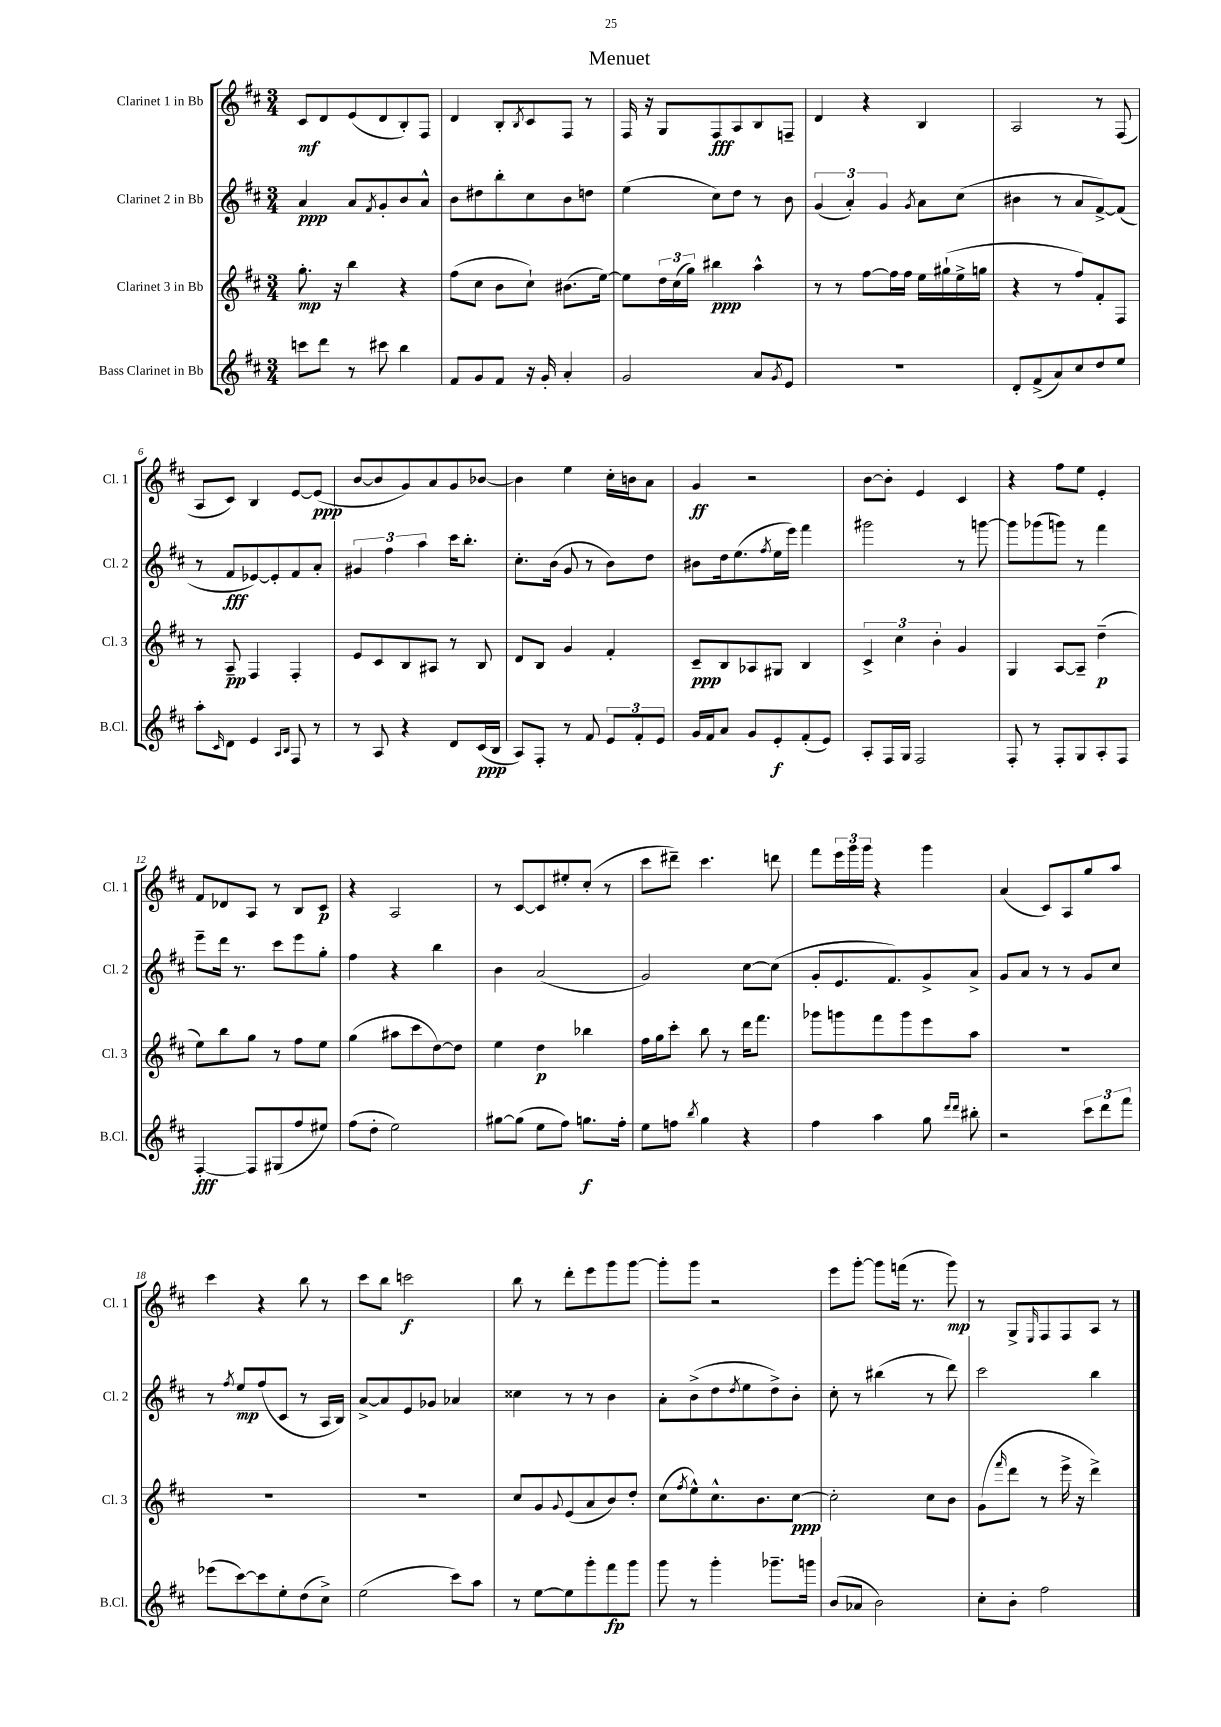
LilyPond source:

\header { title = "Menuet" }
<<
\new StaffGroup <<
\new Staff = "s0" \with { instrumentName = "Clarinet 1 in Bb" shortInstrumentName = "Cl. 1" } {
    \clef treble \key d \major \numericTimeSignature \time 3/4
    cis'8\mf d'8 e'8( d'8 b8-.) fis8 |
    d'4 b8-. \acciaccatura { b8 } cis'8 fis8 r8 |
    fis16 r16 g8 fis8\fff a8 b8 f8-- |
    d'4 r4 b4 |
    a2 r8 fis8( |
    a8 cis'8) b4 e'8~ e'8\ppp( |
    b'8~ b'8 g'8) a'8 g'8 bes'8~ |
    bes'4 e''4 cis''16-. b'16 a'8 |
    g'4\ff r2 |
    b'8~ b'8-. e'4 cis'4 |
    r4 fis''8 e''8 e'4-. |
    fis'8 des'8 a8 r8 b8 cis'8\p |
    r4 a2 |
    r8 cis'8~ cis'8 eis''8-. cis''8-.( r8 |
    cis'''8 dis'''8--) cis'''4. d'''8 |
    fis'''8 \tuplet 3/2 { e'''16 g'''16 g'''16 } r4 g'''4 |
    a'4( cis'8) a8 g''8 a''8 |
    cis'''4 r4 b''8 r8 |
    cis'''8 b''8 c'''2\f |
    b''8 r8 d'''8-. e'''8 g'''8 g'''8~ |
    g'''8-. g'''8 r2 |
    e'''8 g'''8~-. g'''8 f'''16( r8. g'''8\mp) |
    r8 g8-> \grace { e16 } fis8 fis8 a8 r8 \bar "|." |
}
\new Staff = "s1" \with { instrumentName = "Clarinet 2 in Bb" shortInstrumentName = "Cl. 2" } {
    \clef treble \key d \major \numericTimeSignature \time 3/4
    a'4\ppp a'8 \acciaccatura { fis'8 } g'8-. b'8 a'8-^ |
    b'8 dis''8 b''8-. cis''8 b'8 d''8 |
    e''4( cis''8) d''8 r8 b'8 |
    \tuplet 3/2 { g'4( a'4-.) g'4 } \acciaccatura { g'8 } a'8 cis''8( |
    bis'4 r8 a'8 fis'8~->) fis'8( |
    r8 fis'8\fff ees'8~) ees'8-. fis'8 a'8-. |
    \tuplet 3/2 { gis'4 fis''4 a''4 } cis'''16 b''8.-. |
    cis''8.-. b'16( g'8 r8 b'8) d''8 |
    bis'8 d''16 e''8.( \acciaccatura { fis''8 } e''16 e'''16) fis'''4 |
    gis'''2 r8 g'''8~ |
    g'''8 ges'''8( g'''8) r8 fis'''4 |
    e'''8-- d'''16 r8. cis'''8 e'''8 g''8-. |
    fis''4 r4 b''4 |
    b'4 a'2( |
    g'2) cis''8~ cis''8( |
    g'8-. e'8. fis'8.) g'8-> a'8-> |
    g'8 a'8 r8 r8 g'8 cis''8 |
    r8 \acciaccatura { fis''8 } e''8\mp fis''8( cis'8 r8 a16 b16) |
    a'8~-> a'8 e'8 ges'8 aes'4 |
    cisis''4 r8 r8 b'4 |
    a'8-. b'8->( d''8 \acciaccatura { d''8 } e''8 d''8->) b'8-. |
    cis''8-. r8 bis''4( r8 d'''8) |
    cis'''2 b''4 \bar "|." |
}
\new Staff = "s2" \with { instrumentName = "Clarinet 3 in Bb" shortInstrumentName = "Cl. 3" } {
    \clef treble \key d \major \numericTimeSignature \time 3/4
    g''8.-.\mp r16 b''4 r4 |
    fis''8( cis''8 b'8 cis''8-!) bis'8.( e''16~) |
    e''8 \tuplet 3/2 { d''16 cis''16( g''16) } bis''4\ppp a''4-^ |
    r8 r8 fis''8~ fis''16 fis''16 e''16 gis''16-!( e''16-> g''16 |
    r4 r8 fis''8) fis'8-. fis8 |
    r8 a8--\pp fis4 fis4-. |
    e'8 cis'8 b8 ais8 r8 b8 |
    d'8 b8 g'4 fis'4-. |
    cis'8--\ppp b8 aes8 gis8 b4 |
    \tuplet 3/2 { cis'4-> cis''4 b'4-. } g'4 |
    g4 a8~ a8-- d''4--\p( |
    e''8) b''8 g''8 r8 fis''8 e''8 |
    g''4( ais''8 cis'''8 d''8~) d''8 |
    e''4 d''4\p bes''4 |
    fis''16 g''16 cis'''8-. b''8 r8 d'''16 fis'''8. |
    ges'''8 g'''8 fis'''8 g'''8 e'''8 a''8 |
    R2. |
    R2. |
    R2. |
    cis''8 g'8 \appoggiatura { g'8 } e'8( a'8 b'8) d''8-. |
    cis''8( \acciaccatura { fis''8 } e''8-^) cis''8.-^ b'8. cis''8~\ppp |
    cis''2-. cis''8 b'8 |
    g'8( \grace { fis'''16 } d'''8 r8 e'''16-> r16 d'''4->) \bar "|." |
}
\new Staff = "s3" \with { instrumentName = "Bass Clarinet in Bb" shortInstrumentName = "B.Cl." } {
    \clef treble \key d \major \numericTimeSignature \time 3/4
    c'''8 d'''8 r8 cis'''8 b''4 |
    fis'8 g'8 fis'8 r16 g'16-. a'4-. |
    g'2 a'8 \acciaccatura { g'8 } e'8 |
    R2. |
    d'8-. fis'8->( a'8) cis''8 d''8 e''8 |
    a''8-. \grace { cis'16 } d'8 e'4 \grace { a16 b16 } fis8 r8 |
    r8 a8 r4 d'8 cis'16\ppp( b16 |
    a8) fis8-. r8 fis'8 \tuplet 3/2 { e'8 fis'8-. e'8 } |
    g'16 fis'16 a'8 g'8 e'8-.\f fis'8-.( e'8) |
    a8-. fis16 g16 fis2 |
    fis8-. r8 fis8-. g8 a8-. fis8 |
    fis4~-.\fff fis8 gis8( fis''8 eis''8) |
    fis''8( d''8-. e''2) |
    gis''8~ gis''8( e''8 fis''8) g''8.\f fis''16-. |
    e''8 f''8 \acciaccatura { b''8 } g''4 r4 |
    fis''4 a''4 g''8 \grace { d'''16 d'''16 } bis''8-. |
    r2 \tuplet 3/2 { cis'''8 d'''8 fis'''8 } |
    ees'''8( cis'''8~) cis'''8 e''8-. d''8( cis''8->) |
    e''2( cis'''8) a''8 |
    r8 e''8~ e''8 g'''8-. fis'''8\fp g'''8 |
    g'''8 r8 g'''4-. ges'''8.-- g'''16 |
    b'8( aes'8 b'2) |
    cis''8-. b'8-. fis''2 \bar "|." |
}
>>
>>
